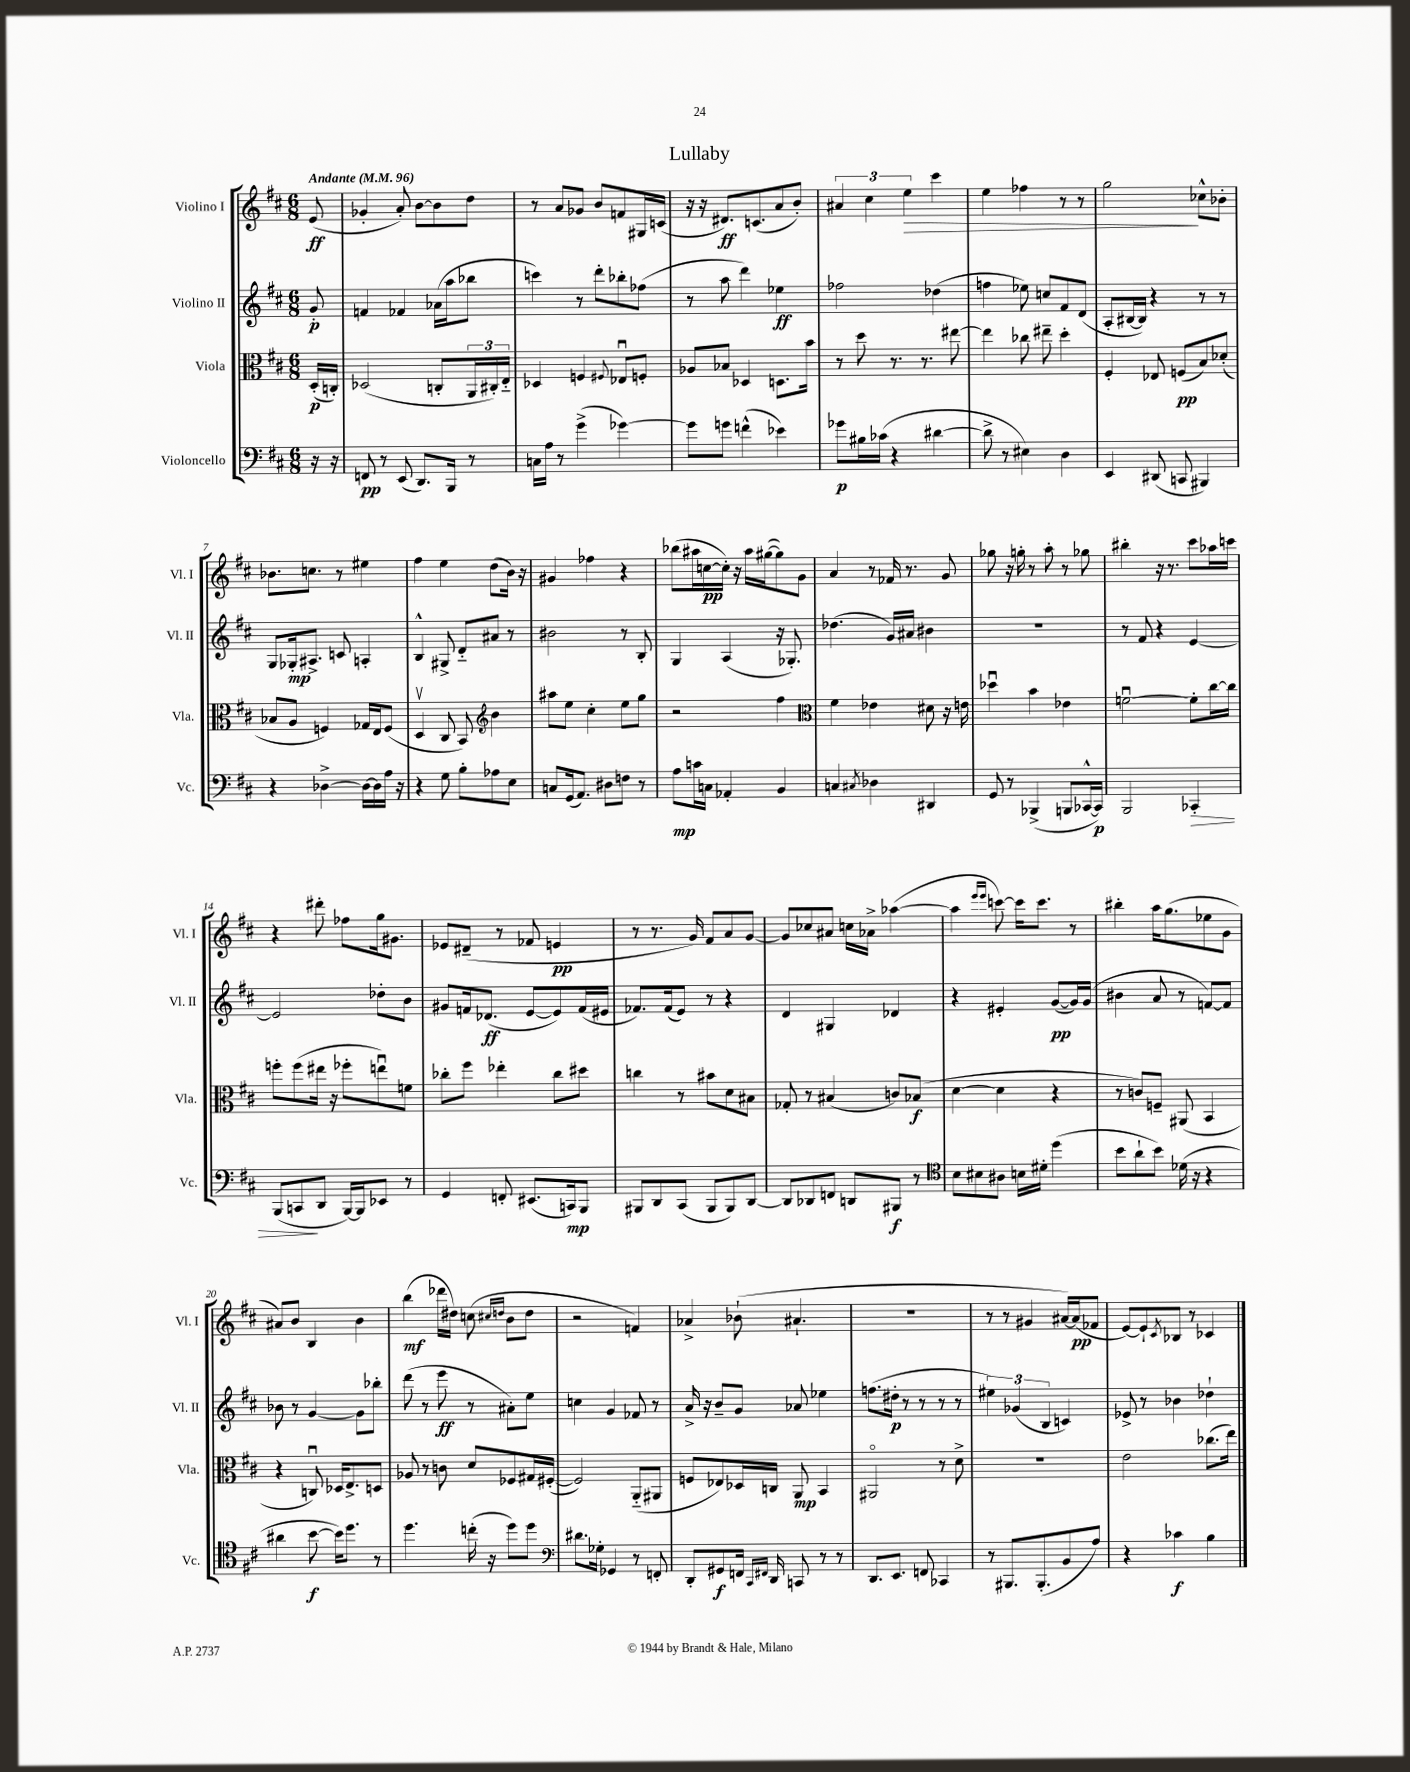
\header { title = "Lullaby" }
<<
\new StaffGroup <<
\new Staff = "s0" \with { instrumentName = "Violino I" shortInstrumentName = "Vl. I" } {
    \clef treble \key d \major \numericTimeSignature \time 6/8 \partial 8 \tempo "Andante" 4 = 96
    e'8\ff( |
    ges'4-. a'8-.) b'8~ b'8 d''8 |
    r8 a'8 ges'8 b'8 f'8 gis16 c'16( |
    r16 r16 dis'8.\ff) c'8.( a'8 b'8-.) |
    \tuplet 3/2 { ais'4 cis''4 e''4\> } cis'''4 |
    e''4 fes''4 r8 r8 |
    g''2\! ces''8-^ bes'8-. |
    bes'8. c''8. r8 eis''4 |
    fis''4 e''4 d''8( b'16) r16 |
    gis'4 fes''4 r4 |
    bes''8( ais''16 c''16~\pp c''16-.) r16 ais''16 gis''16~( gis''8) g'8 |
    a'4 r8 fes'16 r8. g'8 |
    ges''8 r16 g''16-. r8 a''8-. r8 ges''8 |
    bis''4-. r16 r8. cis'''8 aes''16 c'''16 |
    r4 dis'''8-. fes''8 g''16 gis'8. |
    ees'8 dis'8--( r8 fes'8 e'4\pp |
    r8 r8. g'16) fis'8 a'8 g'8~ |
    g'8 ces''8 ais'8 c''16 aes'16-> aes''4~( |
    aes''4 \grace { e'''16 e'''16 } c'''8~) c'''16 c'''8. r8 |
    bis''4-. a''16 g''8.( ees''8 g'8 |
    ais'8) b'8 b4 b'4 |
    b''4\mf( des'''16 dis''16) c''8( \grace { cis''16 d''16 } b'8 d''8 |
    r2 f'4) |
    aes'4-> bes'8-!( ais'4.-! |
    R2. |
    r8 r8 gis'4 ais'16~) ais'16\pp( fes'8 |
    e'8~) e'8-! \acciaccatura { cis'8 } bes8 r8 ces'4 \bar "|." |
}
\new Staff = "s1" \with { instrumentName = "Violino II" shortInstrumentName = "Vl. II" } {
    \clef treble \key d \major \numericTimeSignature \time 6/8 \partial 8
    g'8-.\p |
    f'4 fes'4 aes'16( a''16 bes''8 |
    c'''4) r8 d'''8-. bes''8-. fes''8( |
    r8 a''8 d'''4) ees''4\ff |
    fes''2 des''4( |
    f''4 ees''8) c''8 fis'8 d'8( |
    a8-. bis16~ bis16) r4 r8 r8 |
    g8 ges16-.\mp ais8.-> c'8 a4-. |
    b4-^ gis8-> d'8-_ ais'8 r8 |
    bis'2 r8 b8-. |
    g4 a4( r16 ges8.-.) |
    des''4.( g'16) ais'16 bis'4 |
    R2. |
    r8 fis'8 r4 e'4~ |
    e'2 des''8-. b'8 |
    gis'8 f'16 des'8.\ff( e'8~ e'8) f'16( eis'16 |
    fes'8.) fes'16( e'8) r8 r4 |
    d'4 gis4 des'4 |
    r4 eis'4-. g'8~\pp( g'16) g'16( |
    bis'4 a'8 r8 f'8~) f'8 |
    bes'8 r8 g'4~ g'8 bes''8-. |
    d'''8( r8 e'''8\ff r8 ais'8-.) e''8 |
    c''4 g'4 fes'8 r8 |
    a'16-> r16 b'8-- g'8 aes'8 ees''4 |
    f''8.( dis''16-.\p r8 r8 r8 r8 |
    \tuplet 3/2 { eis''4) ges'4( b4 } c'4) |
    ees'8-> r8 bes'4 des''4-! \bar "|." |
}
\new Staff = "s2" \with { instrumentName = "Viola" shortInstrumentName = "Vla." } {
    \clef alto \key d \major \numericTimeSignature \time 6/8 \partial 8
    d16-.\p( c16-.) |
    des2( c8-. \tuplet 3/2 { a,16 cis16-.) e16-_ } |
    des4 f4 \appoggiatura { fis8 } ees8\downbow f8-. |
    aes8 bes8 des4 d8. b'16 |
    r8 d''8 r8. r8. eis''8~ |
    eis''4 ces''8 eis''8-- d''4-. |
    fis4-. ees8 f8\pp( b8) des'8-.( |
    bes8 a8 f4) ges16 e16 f8( |
    d4\upbow cis8 b,8) \clef treble b'4 |
    ais''8 e''8 cis''4-. e''8 g''8 |
    r2 fis''4 |
    \clef alto fis'4 ees'4 dis'8 r16 e'16 |
    des''4\downbow b'4 ees'4 |
    f'2~\downbow f'8-. cis''16~ cis''16 |
    f''8-. f''8( eis''16 r16 fes''8-. e''8\downbow) f'8 |
    ces''8-. fis''8 ees''4-. ces''8 dis''8 |
    c''4 r8 bis'8 d'8 bis8 |
    ges8-. r8 bis4( c'8) bes8\f( |
    d'4~ d'4 r4 |
    r8 c'8) f8-- ais,8( b,4 |
    r4 c8\downbow) des16 e8.-> d8 |
    aes8 r8 c'8 d'8 fes8 gis16 fis16~-.( |
    fis2) a,8-_( ais,8 |
    f8 ees8) des16 c16 a,8\mp b,4 |
    ais,2\flageolet r8 d'8-> |
    R2. |
    e'2 ces''8.( e''16) \bar "|." |
}
\new Staff = "s3" \with { instrumentName = "Violoncello" shortInstrumentName = "Vc." } {
    \clef bass \key d \major \numericTimeSignature \time 6/8 \partial 8
    r16 r16 |
    f,8\pp r8 e,8( d,8.) b,,16 r8 |
    c16 a16 r8 g'4->( ges'4~) |
    ges'8 g'8 f'4-^( ees'4) |
    ges'8\p bis16 ces'16( r4 dis'4~ |
    dis'8-> r8 eis4) d4 |
    e,4 dis,8( c,8 bis,,4) |
    r4 des4~-> des16~ des16 a16 r16 |
    r4 g8 b8-. aes8 e8 |
    c8 g,16( a,8.) dis8 f8 r8 |
    a8\mp c'16 c16 aes,4-. b,4 |
    c4 \acciaccatura { cis8 } des4 dis,4 |
    g,8 r8 bes,,4->( b,,8 ces,16~-^ ces,16\p) |
    b,,2 ces,4-.\> |
    b,,8( c,8\! d,8 b,,16~) b,,16 ees,8 r8 |
    g,4 f,8-. eis,8.( c,16\mp) b,,8 |
    bis,,8 d,8 cis,8( bis,,8 bis,,8) d,8~ |
    d,8 des,8 f,8 d,8 bis,,8\f r8 |
    \clef tenor b8 bis8 ais8 b16 dis'16-. d''4( |
    b'8 a'8-! b'8) des'16( r16 r4 |
    ais'4 b'8~\f b'16) d''8. r8 |
    d''4. c''16-.( r16 d''8) d''8 |
    \clef bass dis'8. ges16-. ges,4 r8 f,8-. |
    d,8-. gis,8\f f,16 \grace { cis,16 fis,16 } d,16 c,8 r8 r8 |
    d,8. e,8. f,8 ces,4 |
    r8 bis,,8. bis,,8.-.( b,8 a8) |
    r4 ces'4\f b4 \bar "|." |
}
>>
>>
